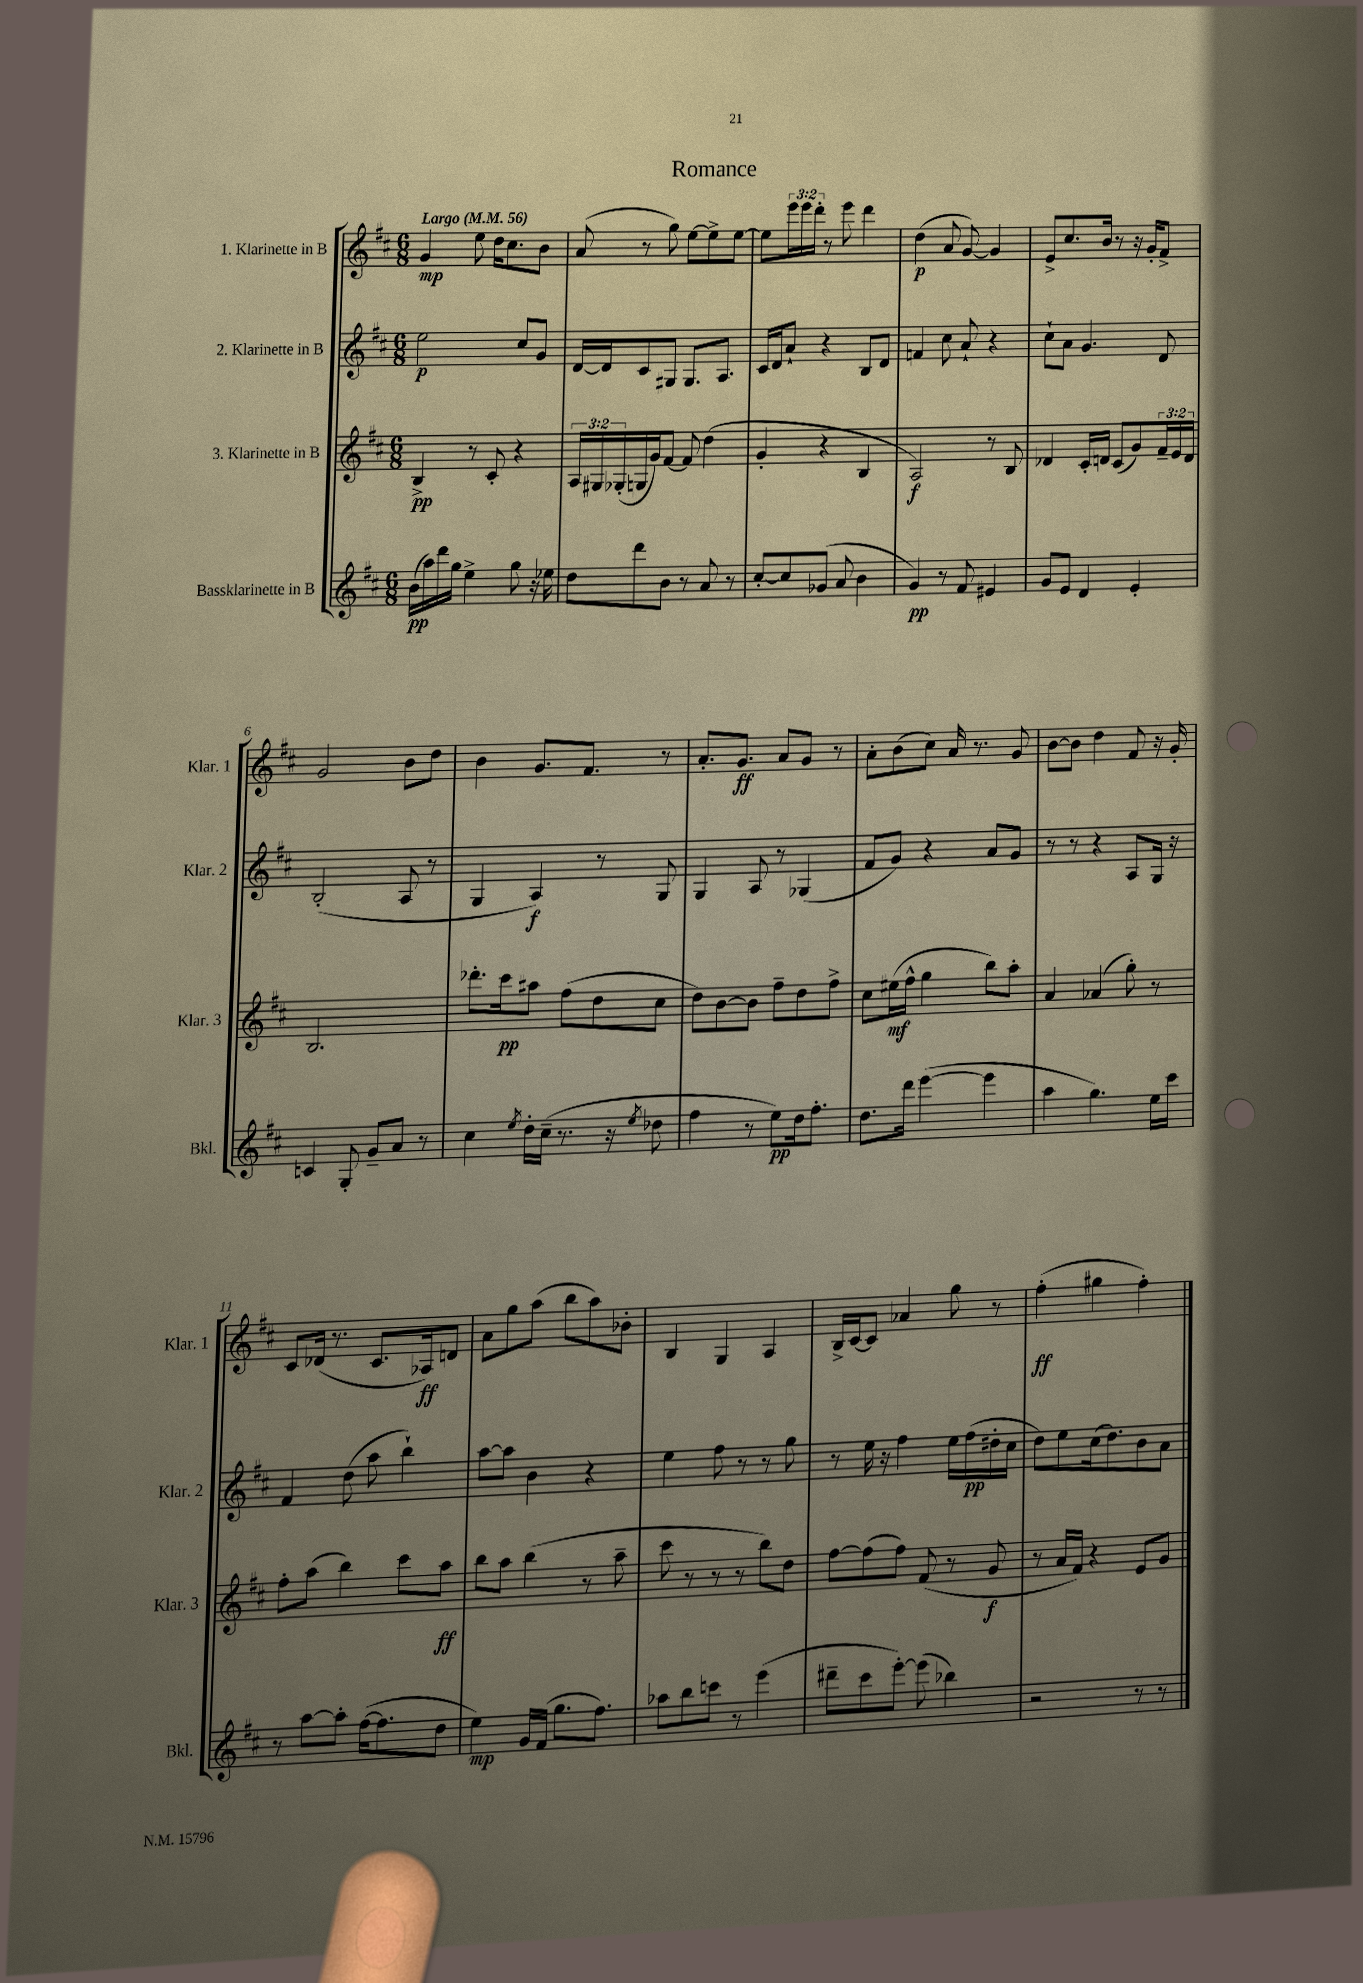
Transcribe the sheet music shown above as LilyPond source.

\header { title = "Romance" }
<<
\new StaffGroup <<
\new Staff = "s0" \with { instrumentName = "1. Klarinette in B" shortInstrumentName = "Klar. 1" } {
    \clef treble \key d \major \numericTimeSignature \time 6/8 \override Staff.TupletNumber.text = #tuplet-number::calc-fraction-text \tempo "Largo" 4 = 56
    g'4\mp e''8 d''16 cis''8. b'8 |
    a'8( r8 g''8) e''8~ e''8-> e''8~ |
    e''8 \tuplet 3/2 { e'''16 e'''16 d'''16-. } r8 e'''8 d'''4 |
    d''4\p( a'8 g'8~) g'4 |
    e'8-> cis''8. b'16 r8 r16 g'16-. fis'8-> |
    g'2 b'8 d''8 |
    b'4 g'8. fis'8. r8 |
    a'8.-. g'8.\ff a'8 g'8 r8 |
    a'8-. b'8( cis''8) a'16 r8. g'8 |
    b'8~ b'8 d''4 fis'8 r16 g'16-. |
    cis'8 des'16( r8. cis'8. aes16\ff) d'8 |
    a'8 g''8 a''8( b''8 a''8) bes'8-. |
    b4 g4 a4 |
    b16-> cis'16~ cis'8 aes'4 g''8 r8 |
    fis''4-.\ff( gis''4 fis''4-.) \bar "|." |
}
\new Staff = "s1" \with { instrumentName = "2. Klarinette in B" shortInstrumentName = "Klar. 2" } {
    \clef treble \key d \major \numericTimeSignature \time 6/8
    e''2\p cis''8 g'8 |
    d'16~ d'16 cis'8 gis8 gis8. a8. |
    cis'16 d'16 a'8-! r4 b8 d'8 |
    f'4 cis''8 a'8-! r4 |
    cis''8-! a'8 g'4. d'8 |
    b2-.( a8 r8 |
    g4 a4\f) r8 g8 |
    g4 a8 r8 ges4( |
    fis'8 g'8) r4 a'8 g'8 |
    r8 r8 r4 a8 g16 r16 |
    fis'4 d''8( a''8 b''4-!) |
    a''8~ a''8 b'4 r4 |
    e''4 fis''8 r8 r8 g''8 |
    r8 e''16 r16 fis''4 e''16 fis''16\pp( dis''16-. cis''16 |
    d''8) e''8 cis''16( d''8.) b'8 a'8 \bar "|." |
}
\new Staff = "s2" \with { instrumentName = "3. Klarinette in B" shortInstrumentName = "Klar. 3" } {
    \clef treble \key d \major \numericTimeSignature \time 6/8 \override Staff.TupletNumber.text = #tuplet-number::calc-fraction-text
    b4->\pp r8 cis'8-. r4 |
    \tuplet 3/2 { a16 gis16 ges16-.( } g16 g'16) fis'8~ fis'8 d''4( |
    g'4-. r4 b4 |
    a2\f) r8 b8 |
    des'4 cis'16-. d'16 cis'8( g'8) \tuplet 3/2 { fis'16-- e'16 d'16 } |
    b2. |
    des'''8.-. cis'''16\pp ais''8 fis''8( d''8 cis''8 |
    d''8) b'8~ b'8 fis''8-- d''8 fis''8-> |
    cis''8 eis''16\mf( fis''16-^ g''4 b''8) a''8-. |
    a'4 aes'4( g''8-.) r8 |
    fis''8-. a''8( b''4) cis'''8 a''8\ff |
    b''8 a''8 b''4( r8 a''8-- |
    cis'''8 r8 r8 r8 b''8) d''8 |
    fis''8~ fis''8( fis''8) fis'8( r8 g'8\f |
    r8 a'16 fis'16) r4 e'8 g'8 \bar "|." |
}
\new Staff = "s3" \with { instrumentName = "Bassklarinette in B" shortInstrumentName = "Bkl." } {
    \clef treble \key d \major \numericTimeSignature \time 6/8
    b'16\pp( a''16) d'''16 g''16 e''4-> g''8 r16 ees''16 |
    d''8 d'''8 b'8 r8 a'8 r8 |
    cis''8~-. cis''8 ges'8( a'8 b'4 |
    g'4\pp) r8 fis'8 eis'4 |
    g'8 e'8 d'4 e'4-. |
    c'4 g8-. g'8-- a'8 r8 |
    cis''4 \acciaccatura { e''8 } d''16-. cis''16--( r8. r16 \acciaccatura { e''8 } des''8 |
    fis''4 r8 e''8\pp) d''16 fis''8.-. |
    d''8. d'''16 e'''4~( e'''4 |
    a''4 g''4.) e''16 cis'''16 |
    r8 a''8~ a''8-. fis''16~( fis''8. d''8 |
    e''4\mp) g'16 fis'16( g''8. fis''8.) |
    aes''8 b''8 c'''8 r8 e'''4( |
    dis'''8-- cis'''8 e'''8~-.) e'''8( bes''4) |
    r2 r8 r8 \bar "|." |
}
>>
>>
